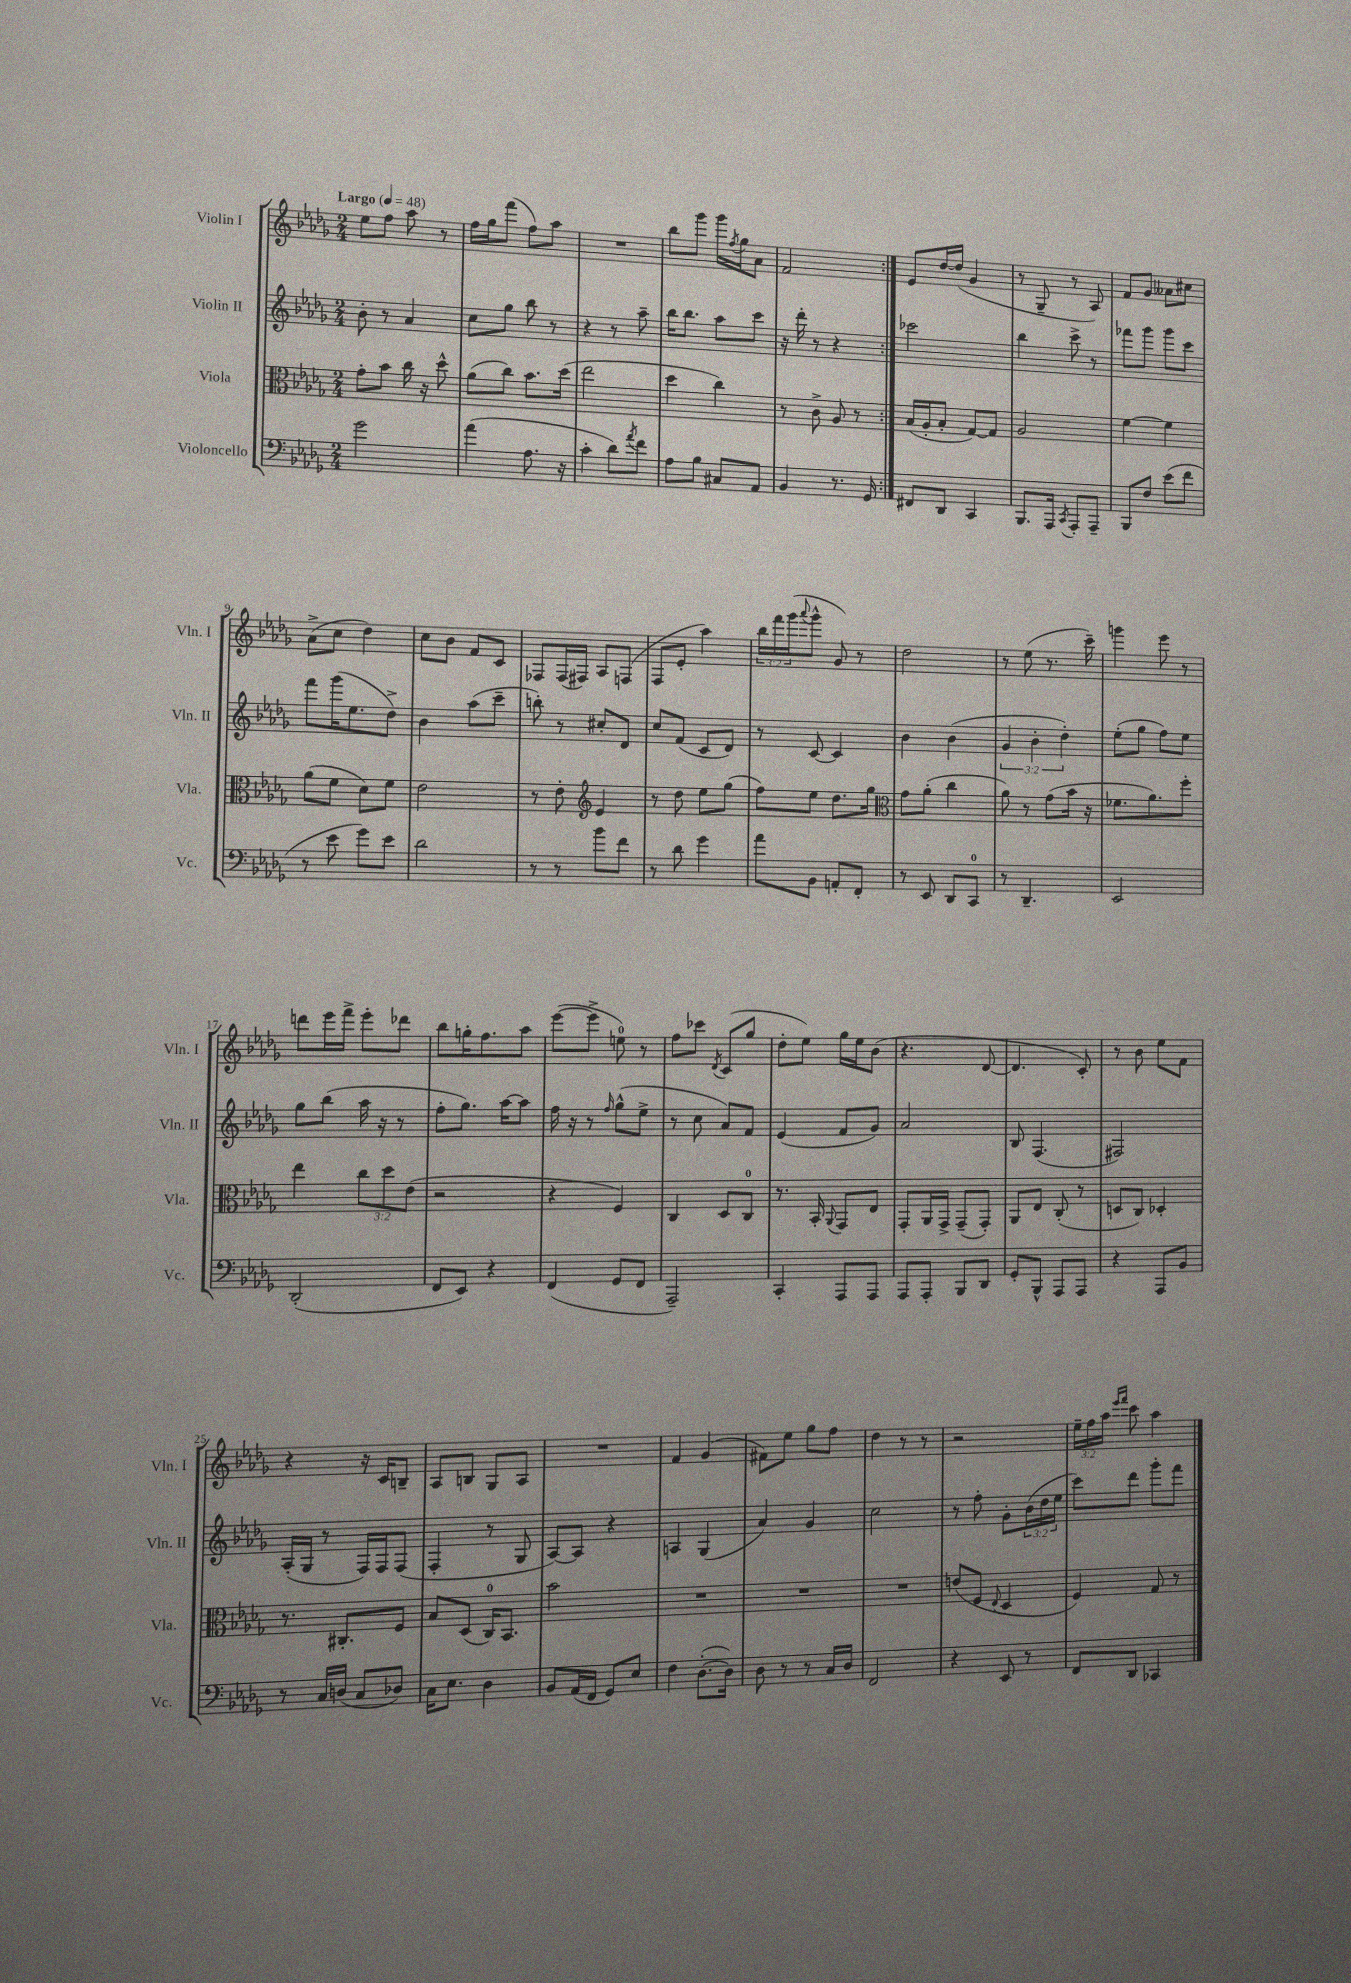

**kern	**kern	**kern	**kern
*staff4	*staff3	*staff2	*staff1
*clefF4	*clefC3	*clefG2	*clefG2
*k[b-e-a-d-g-]	*k[b-e-a-d-g-]	*k[b-e-a-d-g-]	*k[b-e-a-d-g-]
*M2/4	*M2/4	*M2/4	*M2/4
*MM48	*MM48	*MM48	*MM48
2g-	8g-'	8b-'	8ee-
.	8b-	8r	8ff
.	16cc	4a-	8aa-
.	16r	.	.
.	8dd-^^	.	8r
=	=	=	=
(4a-	(8a-	8cc	16ff
.	.	.	16gg-
.	8cc)	8gg-	(8fff
8.A-	8.b-	8bb-	8ff)
.	.	8r	8aa-
16r	(16dd-	.	.
=	=	=	=
4c'	2ee-	4r	2r
8d-)	.	8r	.
8qa-	.	.	.
8f	.	8aa-~	.
=	=	=	=
8A-	4dd-	16bb-	8bb-
.	.	8.bb-	.
8B-	.	.	8ggg-
8C#	4cc)	8aa-	16ggg-
.	.	.	8qff
.	.	.	16gg-
8AA-	.	8ccc	8a-
=	=	=	=
4BB-	8r	16r	2f
.	.	16ddd-'	.
.	8c^	8r	.
8.r	8A-	4r	.
.	8r	.	.
16GG-	.	.	.
=:|!	=:|!	=:|!	=:|!
8FF#	(16B-	2ccc-	8e-
.	16A-'	.	.
8DD-	8B-'	.	[16dd-
.	.	.	(16dd-]
4CC	[8G-)	.	4g-
.	8G-]	.	.
=	=	=	=
8.BBB-	2A-	4bb-	8r
.	.	.	8G-~
16AAA-	.	.	.
8qCC	.	.	.
8AAA-'	.	8ccc^	8r
8AAA-~	.	8r	8A-)
=	=	=	=
8BBB-	[4f	8fff-	8f
8F	.	8ggg-	8g-
(8e-	4f]	8ggg-	8a--
8f	.	8ccc	8cc#
=	=	=	=
8r	(8a-	8fff	(8a-^
8e-	8f	(16ggg-	8cc
.	.	8.ee-	.
8g-)	8d-)	.	4dd-)
8e-	8f	8dd-^)	.
=	=	=	=
2d-	2e-	4b-	8cc
.	.	.	8b-
.	.	(8aa-	8f
.	.	8ccc~	8c
=	=	=	=
8r	8r	8bb')	8F-
8r	8e-'	8r	(16F-
.	.	.	16F#)
*	*clefG2	*	*
8b-	4e-	8cc#'	8A-
8f	.	8d-	(8F
=	=	=	=
8r	8r	8cc	8F
8d-	8dd-	(8f	8e-'
4g-	8ee-	8c	4aa-)
.	(8gg-	8d-)	.
=	=	=	=
8a-	8ff)	8r	24bb-
.	.	.	24fff
.	.	.	(24ggg-
.	.	.	8qqaaa-
8BB-	8ee-	[8c	8ggg-^^
8AA'	8.dd-	4c]	8g-)
8FF'	.	.	8r
.	16gg-	.	.
=	=	=	=
*	*clefC3	*	*
8r	8g-	4b-	2dd-
8EE-	(8a-'	.	.
8DD-	4cc	(4b-	.
8CC	.	.	.
=	=	=	=
8r	8a-)	6g-	8r
4.DD-~	8r	.	(8ee-
.	.	6b-'	.
.	(8g-	.	8.r
.	.	6dd-')	.
.	16b-	.	.
.	16r	.	16ccc~)
=	=	=	=
2EE-	8.f-	(8ee-'	4ggg
.	.	8gg-	.
.	8.a-)	.	.
.	.	8ff)	8eee-
.	8ff'	8ee-	8r
=	=	=	=
(2DD-'	4ee-	8gg-	8ddd
.	.	(8bb-	16eee-
.	.	.	16fff^
.	12cc	16aa-	8eee-'
.	.	16r	.
.	12dd-	.	.
.	.	8r	8ddd-
.	(12e-	.	.
=	=	=	=
8FF	2r	8ff'	8bb-
8EE-)	.	8.gg-)	16gg'
.	.	.	8.ff
4r	.	.	.
.	.	[16aa-	.
.	.	8aa-]	8aa-
=	=	=	=
(4FF	4r	16ff	([8eee-
.	.	16r	.
.	.	8r	8eee-^]
.	.	16qqff	.
8GG-	4F)	(8gg-^^	8ee)
8FF	.	8ee-^	8r
=	=	=	=
2AAA-~)	4C	8r	8ff
.	.	8cc	8ccc-
.	.	.	8qd-
.	8D-	8a-)	(8c
.	8C	8f	8gg-
=	=	=	=
4CC'	8.r	(4e-	8dd-'
.	.	.	8ee-)
.	16BB-'	.	.
.	8qqAA-	.	.
8AAA-	8GG-	8f	16gg-
.	.	.	16ee-
8AAA-	8E-	8g-)	(8b-
=	=	=	=
8AAA-	8GG-'	2a-	4.r
8AAA-'	16AA-	.	.
.	16GG-^	.	.
8BBB-	(8GG-~	.	.
8DD-	8GG-')	.	[8d-
=	=	=	=
8GG-'	8AA-	8B-	4.d-]
8BBB-^^	8E-	(4.F	.
8AAA-	(8C'	.	.
8AAA-	8r	.	8c')
=	=	=	=
4r	8D	2F#)	8r
.	8C)	.	8b-
8AAA-	4D-'	.	8ee-
8BB-	.	.	8f
=	=	=	=
8r	8.r	(16A-'	4r
.	.	16G-	.
16C	.	8r	.
(16D	8.C#'	.	.
8C	.	16F)	16r
.	.	16F	16c
8D-)	8F	(8F	8B~
=	=	=	=
16C	8B-	4F'	8A-
8.E-	.	.	.
.	(8D-	.	8B
4D-	16C)	8r	8G-
.	8.BB-	.	.
.	.	8G-	8A-
=	=	=	=
8BB-	2b-	[8A-)	2r
(16AA-	.	8A-]	.
16FF	.	.	.
8GG-)	.	4r	.
8E-	.	.	.
=	=	=	=
4F	2r	4A	4f
([8.D-'	.	(4G-	(4g-
16D-])	.	.	.
=	=	=	=
8D-	2r	4a-)	8f#)
8r	.	.	8ee-
8r	.	4g-	8gg-
16C	.	.	8ff
16D-	.	.	.
=	=	=	=
2FF	2r	2cc	4dd-
.	.	.	8r
.	.	.	8r
=	=	=	=
4r	(8e	8r	2r
.	8F	8ff'	.
.	8qqE-	.	.
8EE-	4D-	8g-'	.
8r	.	(24b-	.
.	.	24dd-	.
.	.	24ee-	.
=	=	=	=
8FF	4F)	8ccc)	24ee-~
.	.	.	24ff
.	.	.	24aa-
.	.	.	16qqeee-
.	.	.	16qqfff
8DD-	.	8ddd-	8ccc
4CC-	8G-	8ggg-'	4aa-
.	8r	8fff	.
==	==	==	==
*-	*-	*-	*-
